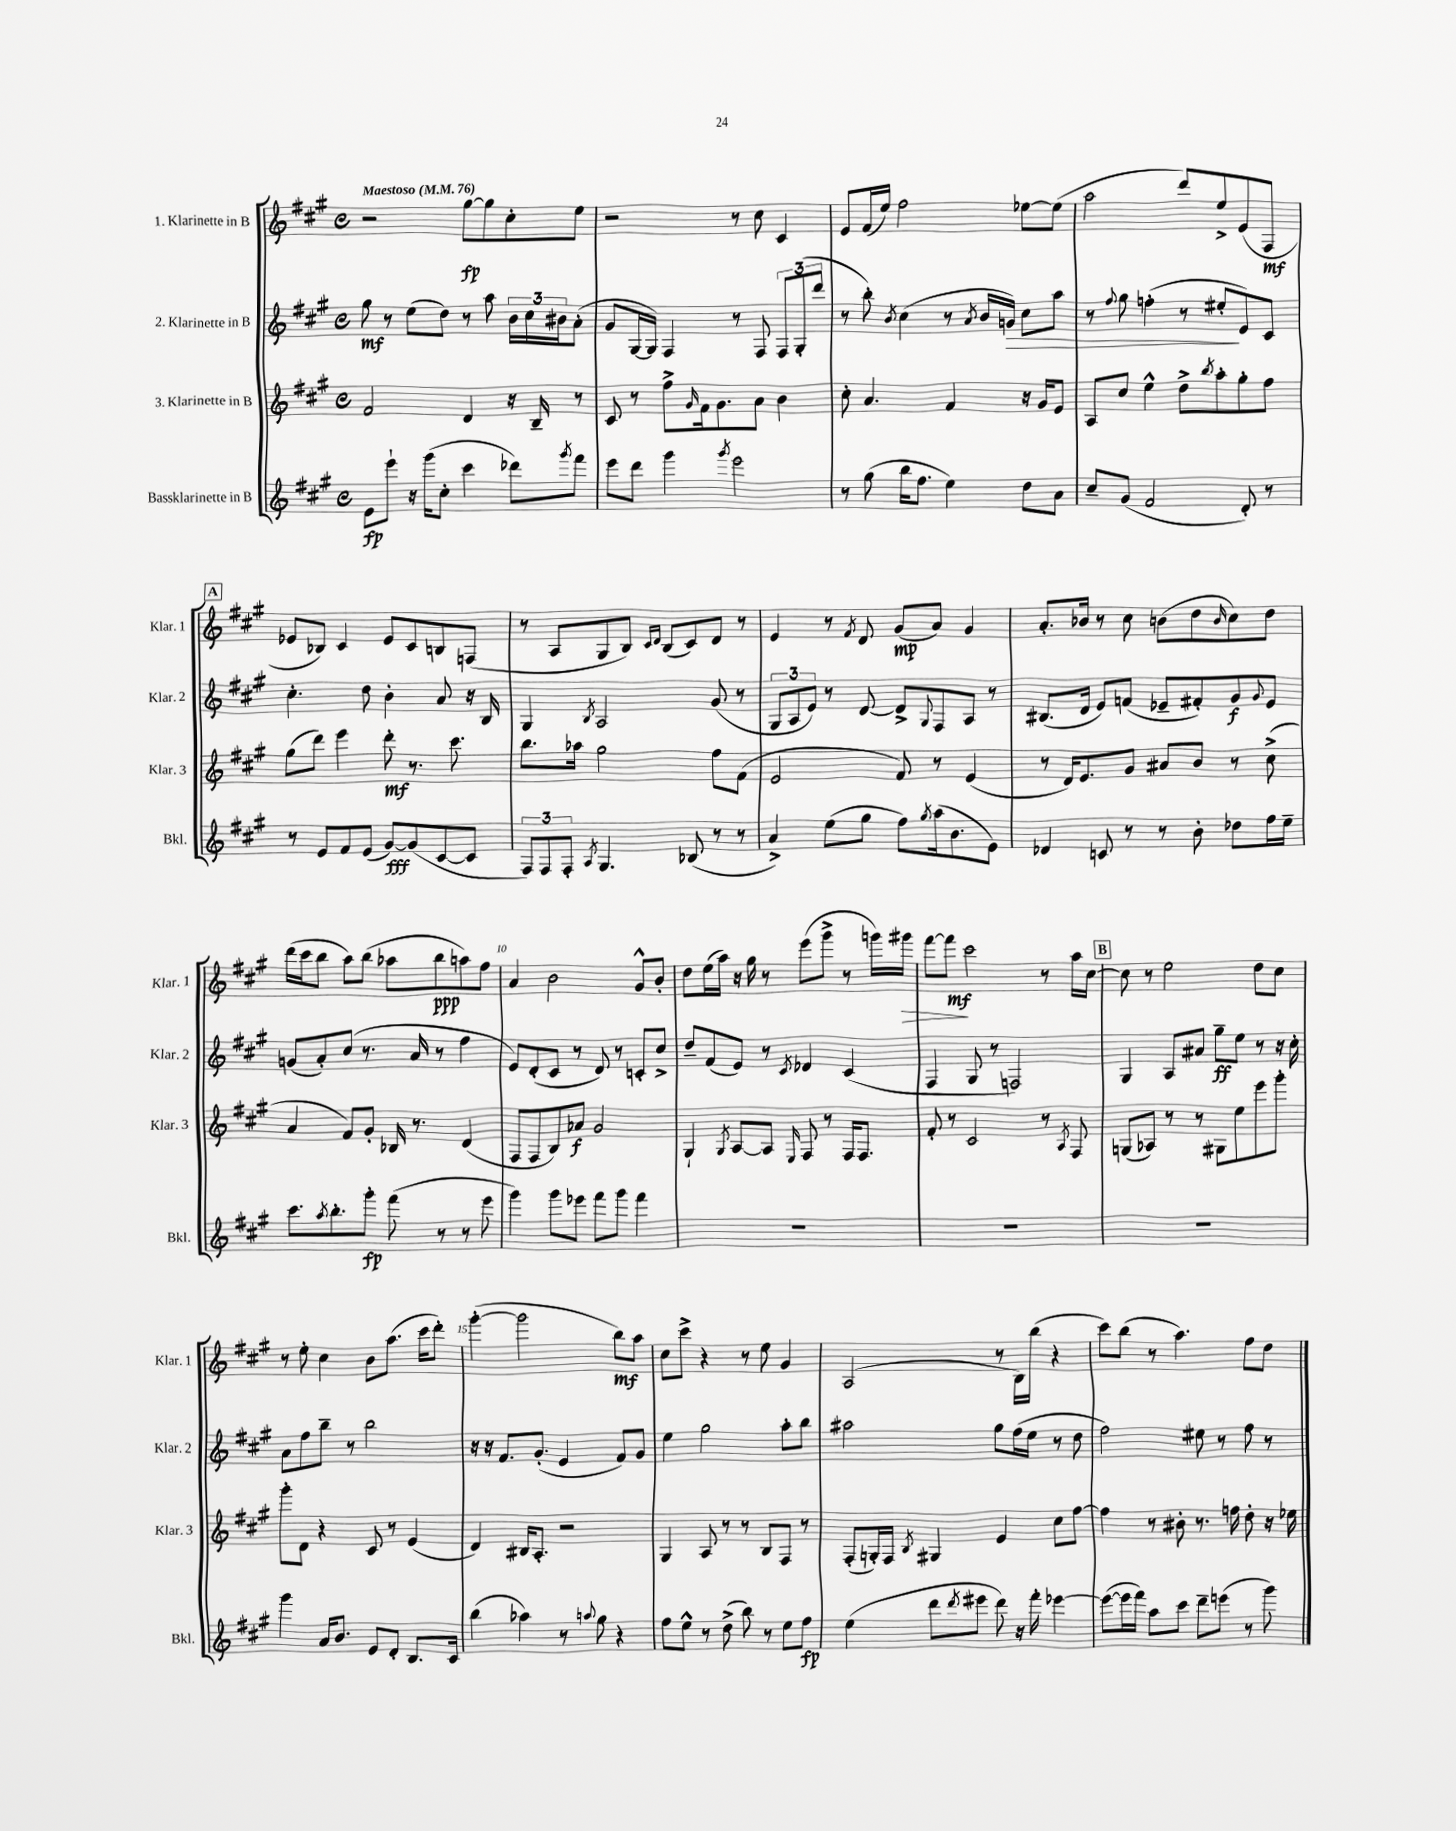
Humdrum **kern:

**kern	**kern	**kern	**kern
*staff4	*staff3	*staff2	*staff1
*clefG2	*clefG2	*clefG2	*clefG2
*k[f#c#g#]	*k[f#c#g#]	*k[f#c#g#]	*k[f#c#g#]
*M4/4	*M4/4	*M4/4	*M4/4
*met(c)	*met(c)	*met(c)	*met(c)
*MM76	*MM76	*MM76	*MM76
8e	2f#	8gg#	2r
8eee`	.	8r	.
16r	.	(8ee	.
(16ggg#	.	.	.
8cc#'	.	8dd)	.
4ccc#	4d	8r	[8gg#
.	.	8aa	8gg#]
8ddd-)	16r	24b	8cc#'
.	.	24cc#	.
.	16B~	.	.
.	.	24b#	.
8qggg#	.	.	.
8fff#	8r	(8a'	8ee
=	=	=	=
8eee	8c#	8g#	2r
8ddd	8r	[16G#	.
.	.	16G#])	.
4ggg#	8ff#^	4F#	.
.	16qqg#	.	.
.	16f#	.	.
.	8.g#	.	.
8qggg#	.	.	.
2eee	.	8r	8r
.	8a	8F#	8cc#
.	4b	12F#	4c#
.	.	(12G#'	.
.	.	12ddd	.
=	=	=	=
8r	8cc#'	8r	8e
(8gg#	4.a	8bb')	(16f#
.	.	.	16ee)
.	.	8qb	.
16bb	.	(4cc#	2ff#
8.ff#	.	.	.
4ee)	4f#	8r	.
.	.	8qa	.
.	.	16b	.
.	.	16g)	.
8dd	16r	8cc#	[8ee-
.	16g#	.	.
8a	8e	8aa	(8ee-]
=	=	=	=
8cc#~	8A	8r	2aa
.	.	8qqff#	.
(8g#	8cc#	8gg#	.
2f#	4ee^^	(4ff'	.
.	8dd^	8r	8ddd)
.	8qbb	.	.
.	8aa'	8ee#'	8ee^
8d')	8gg#'	8e)	(8e
8r	8ff#	8c#	8F#
=	=	=	=
8r	(8gg#	4.cc#'	8e-
8e	8ddd)	.	8B-)
8f#	4eee	.	4c#
(8e	.	8dd	.
[8g#)	8ddd'	4b'	8e-
(8g#]	8.r	.	8c#
[8c#	.	8a	8B
.	8.ccc#	.	.
8c#]	.	16r	(8F
.	.	16B	.
=	=	=	=
12F#)	8.bb	4G#	8r
12F#	.	.	.
.	.	.	8A
12F#'	.	.	.
.	16aa-	.	.
8qA	.	8qB	.
4.G#	2gg#	2A	8G#
.	.	.	8B)
.	.	.	16qqc#
.	.	.	16qqd
.	.	.	(8B
(8B-	.	.	8c#)
8r	8ff#	(8g#	8d
8r	(8f#	8r	8r
=	=	=	=
4a^)	2e	12G#	4e
.	.	12A	.
.	.	12e)	.
(8ee	.	8r	8r
.	.	.	8qf#
8gg#	.	[8d	8d
8ff#)	8f#)	8d^]	(8g#
8qgg#	.	8qqG#	.
(16aa	8r	8F#	8a)
8.b	.	.	.
.	(4e	8A	4g#
8e)	.	8r	.
=	=	=	=
4d-	8r	(8.B#	8.a'
.	16d)	.	.
.	8.e	16d	16b-
8c	.	8e)	8r
8r	8g#	(8f	8cc#
8r	8a#	8e-~	(8b
8b'	8b	8f#')	8dd
.	.	.	16qqb
8dd-	8r	8g#	8cc#)
.	.	8qqg#	.
16ff#	(8cc#^	8e-	8dd
16ee~	.	.	.
=	=	=	=
8.ccc#	4a	(8g	(16ddd
.	.	.	16ccc#
.	.	8a')	8bb
8qaa	.	.	.
8.bb'	.	.	.
.	8f#)	(8cc#	8aa)
8ggg#'	8g#'	8.r	(8bb
(8fff#	16B-	.	8aa-
.	8.r	16a	.
8r	.	8r	8bb
8r	(4d	4ff#	8aa)
8eee	.	.	8ff#
=	=	=	=
4ggg#)	8F#	8e)	4a
.	8F#	(8d'	.
8ggg#	8B)	8c#	2b
8eee-	8a-	8r	.
8fff#	2g#	8d)	.
8ggg#	.	8r	.
4fff#	.	8c'	8g#^^
.	.	8cc#^	8b'
=	=	=	=
1r	4G#`	8dd~	8dd
.	.	(8f#	(16ee
.	.	.	16aa)
.	8qG#	.	.
.	[8A	8e)	16r
.	.	.	16gg#
.	8A]	8r	8r
.	16qqE	8qc#	.
.	8F#	4d-	(8eee
.	8r	.	8ggg#^
.	16F#	(4c#	8r
.	8.F#	.	.
.	.	.	16ggg)
.	.	.	16ggg#
=	=	=	=
1r	8f#'	4F#	[8fff#
.	8r	.	8fff#]
.	2c#	8G#	2ccc#
.	.	8r	.
.	.	2F)	.
.	8r	.	8r
.	8qA	.	.
.	8F#	.	16aa
.	.	.	[16cc#
=	=	=	=
1r	(8G	4G#	8cc#]
.	8A-)	.	8r
.	8r	8A	2ee
.	8r	8a#	.
.	8G#	8gg#~	.
.	8ee	8ee	.
.	8eee	8r	8dd
.	8ggg#'	16r	8cc#
.	.	16cc#'	.
=	=	=	=
4ggg#	8ggg#'	8a	8r
.	8d	8ff#	8ee'
16a	4r	8bb~	4cc#
8.b	.	.	.
.	.	8r	.
8e	8c#	2bb	8b
8d'	8r	.	(8.aa
8.B	(4e	.	.
.	.	.	16ccc#
.	.	.	8ddd')
16c#	.	.	.
=	=	=	=
(4bb	4d)	16r	([4ggg#'
.	.	16r	.
.	.	8.f#	.
4aa-)	16B#	.	2ggg#]
.	8.A'	(8.g#'	.
8r	2r	4e	.
8qqaa	.	.	.
8gg#	.	.	.
4r	.	8f#)	8bb)
.	.	8g#	8aa
=	=	=	=
8ff#	4G#	4ee	8cc#
8ee^^	.	.	8ccc#^
8r	8A	2gg#	4r
(8dd^	8r	.	.
8bb)	8r	.	8r
8r	8B	.	8ee
8ee	8F#	8aa'	4g#
8ff#	8r	8bb	.
=	=	=	=
(4ee	(8F#'	2aa#	(2A
.	16G')	.	.
.	16F#	.	.
.	8qB	.	.
8ddd	4G#	.	.
8qddd	.	.	.
8eee#	.	.	.
8ddd)	4e	8gg#	8r
16r	.	(16ff#	16B)
16fff#'	.	16ee	(16bb
[4eee-	8cc#	8r	4r
.	[8ff#	8dd	.
=	=	=	=
(8eee-_	4ff#]	2ff#)	8ccc#)
16eee-]	.	.	(8bb
16fff#)	.	.	.
8aa	8r	.	8r
8ccc#	8b#'	.	4.aa)
8ddd~	8.r	8ee#	.
(8eee	.	8r	.
.	16ff	.	.
8r	8dd'	8ff#	8ff#
8ggg#)	16r	8r	8dd
.	16ee-	.	.
==	==	==	==
*-	*-	*-	*-
